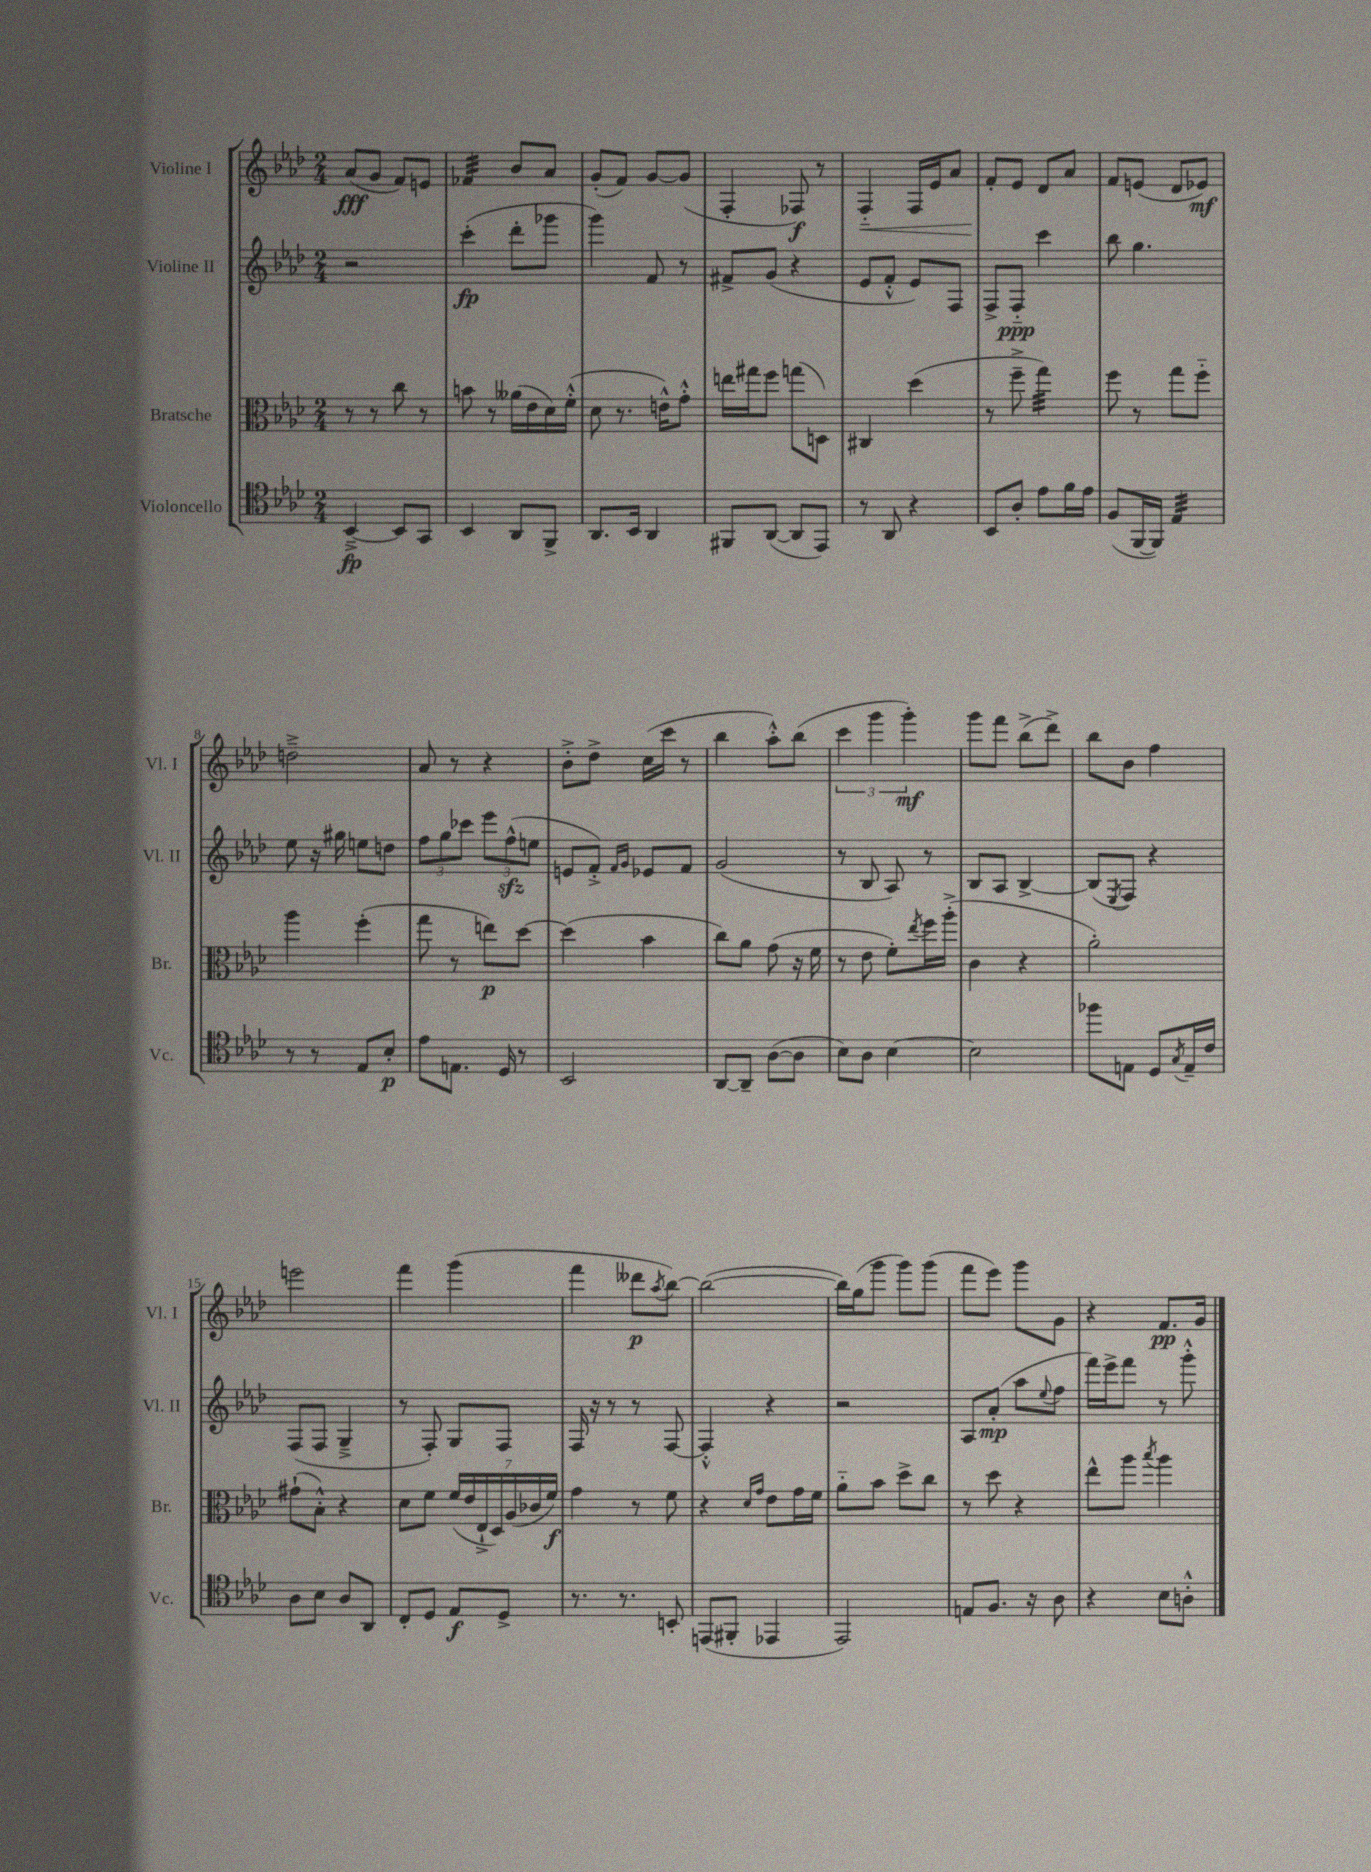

**kern	**kern	**kern	**kern
*staff4	*staff3	*staff2	*staff1
*clefC4	*clefC3	*clefG2	*clefG2
*k[b-e-a-d-]	*k[b-e-a-d-]	*k[b-e-a-d-]	*k[b-e-a-d-]
*M2/4	*M2/4	*M2/4	*M2/4
[4BB-~^	8r	2r	(8a-
.	8r	.	8g
8BB-]	8cc	.	8f)
8GG	8r	.	8e
=	=	=	=
4BB-	8b	(4ccc'	4f-
.	8r	.	.
8AA-	(16a--	8ddd-'	8b-
.	16e-	.	.
8FF^	16d-)	8ggg-	8a-
.	(16f'^^	.	.
=	=	=	=
8.AA-	8d-	4ggg)	(8g'
.	8.r	.	8f)
16BB-	.	.	.
4AA-	.	8f	[8g
.	16e^^)	.	.
.	8g'^^	8r	(8g]
=	=	=	=
8FF#	16ee	8f#^	4F'
.	16gg#	.	.
([8AA-	8ff	(8g	.
8AA-]	(8gg	4r	8F-)
8EE-)	8D)	.	8r
=	=	=	=
8r	4C#	8e-	4F'~
8AA-	.	8f'^^	.
4r	(4dd-	8e-)	16F
.	.	.	16e-
.	.	8F	8a-
=	=	=	=
8BB-	8r	8F^	8f'
8A-'	8ff~^	8F'~	8e-
8e-	4gg)	4ccc	8d-
16f	.	.	8a-
16e-	.	.	.
=	=	=	=
(8F	8ff	8bb-	8f
[16FF	8r	4.gg	(8e
16FF])	.	.	.
4E-	8gg	.	8d-
.	8ff'~	.	8e-)
=	=	=	=
8r	4aa-	8ee-	2dd~^
8r	.	16r	.
.	.	16gg#	.
8E-	(4ff'	8ee	.
8B-'	.	8dd	.
=	=	=	=
8e-	8gg	12ff	8a-
.	.	12gg	.
8.E	8r	.	8r
.	.	12ccc-	.
.	8ee)	12eee-	4r
16D-	.	.	.
.	.	(12ff^^	.
8r	[8dd-	.	.
.	.	12ee	.
=	=	=	=
2BB-	(4dd-]	8e	8b-'^
.	.	8f'^)	8dd-^
.	.	16qqf	.
.	.	16qqg	.
.	4b-	8e-	(16cc
.	.	.	16ccc
.	.	8f	8r
=	=	=	=
[8AA-	8cc)	(2g	4bb-
8AA-~]	8a-	.	.
([8A-	(8g	.	8aa-'^^)
8A-]	16r	.	(8bb-
.	16f	.	.
=	=	=	=
8B-)	8r	8r	6ccc
8A-	8e-	8B-	.
.	.	.	6ggg
[4B-	8f')	8A-)	.
.	.	.	6ggg')
.	8qee-	.	.
.	16ff	8r	.
.	(16aa-'^	.	.
=	=	=	=
2B-]	4c	8B-	8ggg
.	.	8A-	8fff
.	4r	[4B-^	(8bb-^
.	.	.	8ddd-^)
=	=	=	=
8ff-	2a-')	(8B-]	8bb-
.	.	8qE-	.
8E	.	8F)	8b-
8D-	.	4r	4ff
8qG	.	.	.
16E~	.	.	.
16c	.	.	.
=	=	=	=
8A-	(8g#`	(8F	2eee
8B-	8B-'^^)	8F	.
8A-	4r	4G~^	.
8AA-	.	.	.
=	=	=	=
8C'	8d-	8r	4fff
8D-	8f	8F')	.
8E-	(28f	8G	(4ggg
.	28e-	.	.
.	28E-`^	.	.
.	28D-)	.	.
8D-^	.	8F	.
.	(28A-	.	.
.	28c-	.	.
.	28f)	.	.
=	=	=	=
8.r	4g	16F	4fff
.	.	16r	.
.	.	8r	.
8.r	.	.	.
.	8r	8r	8ddd--
.	.	.	8qaa-
8BB'	8f	[8F	[8bb-)
=	=	=	=
(8EE	4r	4F'^^]	(2bb-_
8FF#'	.	.	.
.	16qqd-	.	.
.	16qqg	.	.
4EE-	8e-	4r	.
.	16g	.	.
.	16f	.	.
=	=	=	=
2EE-)	8a-'~	2r	16bb-])
.	.	.	(16gg
.	8b-	.	8ggg
.	8dd-^	.	8ggg)
.	8cc	.	(8ggg
=	=	=	=
8E	8r	8A-	8fff
8.F	8dd-	(8a-'	8eee-)
.	4r	8aa-	8ggg
16r	.	.	.
.	.	8qqee-	.
8A-	.	8ff	8g
=	=	=	=
4r	8ee-^^	16fff)	4r
.	.	16eee-^	.
.	8aa-	8fff	.
.	8qbb-	.	.
8B-	4aa-	8r	8.f
8A'^^	.	8ggg'^^	.
.	.	.	16g
==	==	==	==
*-	*-	*-	*-
